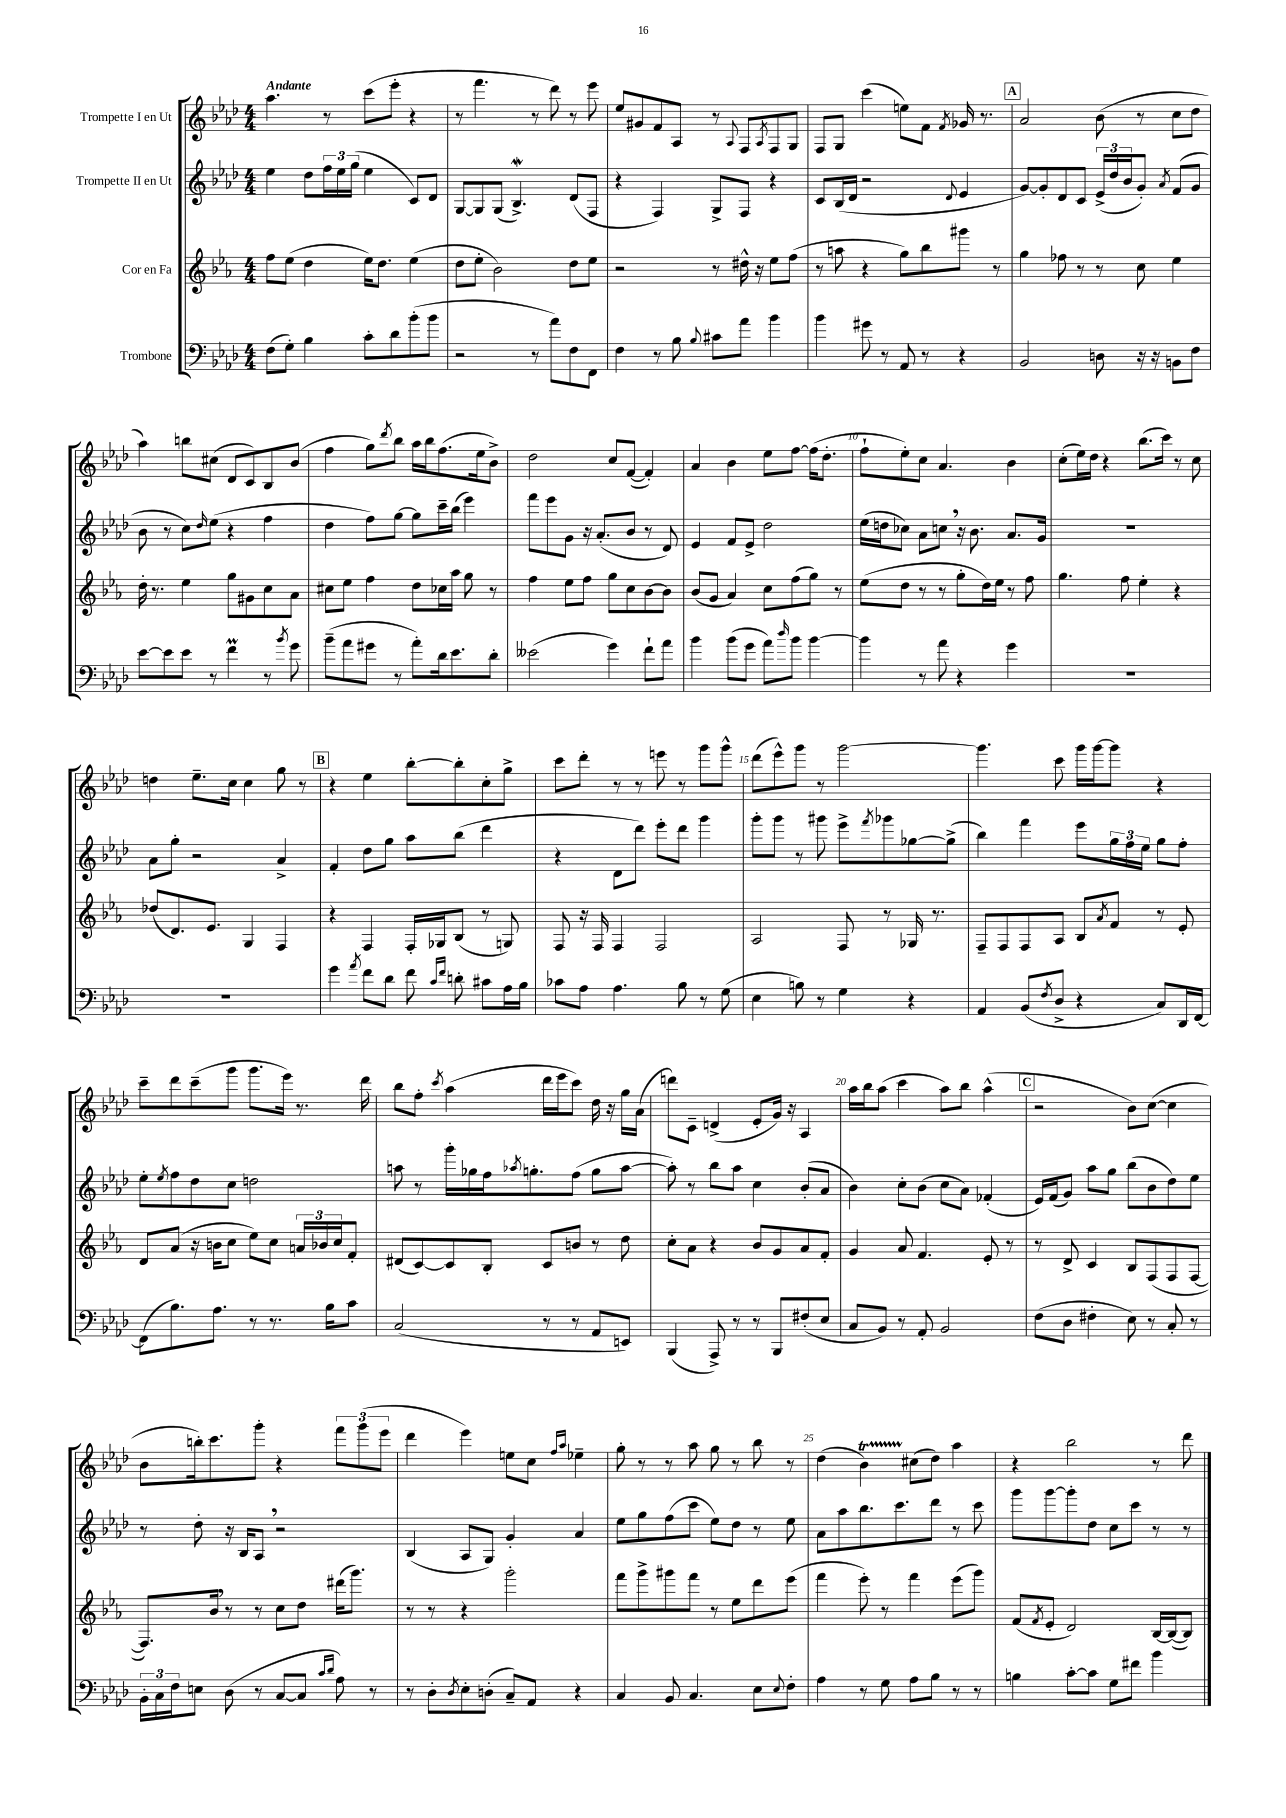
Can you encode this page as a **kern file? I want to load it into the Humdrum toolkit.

**kern	**kern	**kern	**kern
*staff4	*staff3	*staff2	*staff1
*clefF4	*clefG2	*clefG2	*clefG2
*k[b-e-a-d-]	*k[b-e-a-]	*k[b-e-a-d-]	*k[b-e-a-d-]
*M4/4	*M4/4	*M4/4	*M4/4
(8F\L	8ff\L	4ee-\	4.aa-\
8G'\J)	(8ee-\J	.	.
4B-\	4dd\	8dd-\L	.
.	.	24ff\L	8r
.	.	24ee-\	.
.	.	(24gg\JJ	.
8c'\L	16ee-\LK)	4ee-\	(8ccc\L
.	8.dd\J	.	.
8d-\	.	.	8eee-'\J
(8b-'\	(4ee-\	8c/L)	4r
8b-\J	.	8d-/J	.
=	=	=	=
2r	8dd\L	[8G/L	8r
.	8ee-'\J	8G/]	4.fff\
.	2b-\)	(8G/J	.
.	.	4.B-^/)	.
8r	.	.	8r
8a-\L)	.	.	8ddd-\)
8F\	8dd\L	(8d-/L	8r
8FF\J	8ee-\J	8F/J	8eee-\
=	=	=	=
4F\	2r	4r	8ee-/L
.	.	.	8g#/
8r	.	4F/)	8f/
8B-\	.	.	8A-/J
8qqB-/	.	.	.
8c#\L	8r	8G^/L	8r
.	.	.	8qqA-/
8a-\J	16dd#^^\	8F/J	8F/L
.	16r	.	.
.	.	.	8qA-/
4b-\	8ee-\L	4r	8F/
.	(8ff\J	.	8G/J
=	=	=	=
4b-\	8r	8c/L	8F/L
.	8aa\	(16B-/L	8G/J
.	.	16d-/JJ	.
8g#\	4r	2r	(4ccc\
8r	.	.	.
8AA-/	8gg\L)	.	8ee\L)
8r	8bb-\	.	8f\J
.	.	8qqd-/	8qf/
4r	8ggg#\J	4e-/	16g-/
.	.	.	8.r
.	8r	.	.
=	=	=	=
2BB-/	4gg\	[8g/L)	2a-/
.	.	8g'/]	.
.	8ff-\	8d-/	.
.	8r	8c/J	.
8D\	8r	(24e-^/LL	(8b-\
.	.	24dd-/	.
.	.	24b-/J	.
16r	8cc\	8g'/J)	8r
16r	.	.	.
.	.	8qa-/	.
8BB\L	4ee-\	(8f/L	8cc\L
8F\J	.	8g/J	8dd-\J
=	=	=	=
[8e-\L	16dd'\	8b-\	4aa-\)
.	8.r	.	.
8e-\]	.	8r	.
8e-\J	4ee-\	8cc\L)	8bb\L
.	.	16qqdd-/	.
8r	.	(8ee-\J	(8cc#\J
4f\	8gg\L	4r	8d-/L
.	8g#\	.	8c/)
8r	8cc\	4ff\	8B-/
8qb-/	.	.	.
8g\	8a-\J	.	(8b-/J
=	=	=	=
(8b-~\L	8cc#\L	4dd-\	4ff\
8a-\	8ee-\J	.	.
8g#\J	4ff\	8ff\L)	8gg\L)
.	.	.	8qddd-/
8r	.	[8gg\J	8bb-\J
8a-'\L)	8dd\L	8gg\]L	16aa-\LL
.	.	.	16bb-\J
16d-\k	16cc-\L	16ccc~\L	(8.ff\
8.e-\	16aa-\JJ	(16bb-\JJ	.
.	8gg\	4eee-\)	.
.	.	.	16ee-\k
8d-'\J	8r	.	8b-^\J)
=	=	=	=
(2e--\	4ff\	8fff\L	2dd-\
.	.	8eee-\	.
.	8ee-\L	8g\J	.
.	8ff\J	16r	.
.	.	(8.a-'/L	.
4g\)	8gg\L	.	8cc/L
.	8cc\	8b-/J	([8f/J
8f`\L	[8b-\	8r	4f'/])
8a-\J	8b-\]J	8d-/)	.
=	=	=	=
4b-\	(8b-/L	4e-/	4a-/
.	8g/J	.	.
(8b-\L	4a-/)	8f/L	4b-\
8g\J	.	8e-^/J	.
8a-\L)	8cc\L	2dd-\	8ee-\L
16qqdd-/	.	.	.
8b-\J	(8ff\	.	[8ff\J
[4b-\	8gg\J)	.	(16ff\]LK
.	.	.	8.dd-'\J
.	8r	.	.
=	=	=	=
4b-\]	(8ee-\L	(16ee-\LL	8ff`\L
.	.	16dd\J	.
.	8dd\J	8cc-\J)	8ee-'\)
8r	8r	8a-\L	8cc\J
8a-\	8r	8cc\J	4.a-/
4r	8gg'\L	16r	.
.	.	8.b-\	.
.	16dd\L)	.	.
.	16ee-\JJ	.	.
4g\	8r	8.a-/L	4b-\
.	8ff\	.	.
.	.	16g/Jk	.
=	=	=	=
1r	4.gg\	1r	(8cc'\L
.	.	.	16ee-\L)
.	.	.	16dd-\JJ
.	.	.	4r
.	8ff\	.	.
.	4ee-'\	.	(8.bb-\L
.	.	.	16ccc\Jk)
.	4r	.	8r
.	.	.	8cc\
=	=	=	=
1r	(8dd-/L	8a-\L	4dd\
.	8.d/)	8gg'\J	.
.	.	2r	8.ee-~\L
.	8.e-/J	.	.
.	.	.	16cc\Jk
.	4G/	.	4cc\
.	4F/	4a-^/	8gg\
.	.	.	8r
=	=	=	=
4g\	4r	4f'/	4r
8qa-/	.	.	.
8f\L	4F/	8dd-\L	4ee-\
8d-\J	.	8gg\J	.
8f\	16F'/LL	8aa-\L	[8bb-'\L
.	16G-/J	.	.
16qqc/LL	.	.	.
16qqf/JJ	.	.	.
8d'\	(8B-/J	(8bb-\J	8bb-'\]
8c#\L	8r	4ddd-\	8cc'\
16A-\L	8G/)	.	8gg^\J
16B-\JJ	.	.	.
=	=	=	=
8c-\L	8F/	4r	8ccc\L
8A-\J	16r	.	8ddd-'\J
.	16F/	.	.
4.A-\	4F/	8d-\L	8r
.	.	8ddd-\J)	8r
.	2F/	8eee-'\L	8eee\
8B-\	.	8ddd-\J	8r
8r	.	4ggg\	8ggg\L
(8G\	.	.	8ggg^^\J
=	=	=	=
4E-\	2A-/	8ggg'\L	(8ddd-\L
.	.	8ggg\J	8eee-^^\)
8B\)	.	8r	8ggg\J
8r	.	8ggg#\	8r
4G\	8F/	8eee-^\L	[2ggg\
.	.	8qfff/	.
.	8r	8ggg-\	.
4r	16G-/	[8gg-\	.
.	8.r	.	.
.	.	(8gg-^\]J	.
=	=	=	=
4AA-/	8F~/L	4bb-\)	4.ggg\]
.	8F/	.	.
(8BB-/L	8F/	4fff\	.
8qF/	.	.	.
8D-^/J	8A-/J	.	8ccc\
4r	8B-/L	8eee-\L	16ggg\LL
.	.	.	[16ggg\J
.	8qa-/	.	.
.	8f/J	24gg\L	8ggg\]J
.	.	24ff\	.
.	.	24ee-\JJ	.
8C/L)	8r	8gg\L	4r
16DD-/L	8e-'/	8ff'\J	.
[16FF/JJ	.	.	.
=	=	=	=
(8FF\]L	8d/L	8ee-'\L	8ccc~\L
.	.	8qee-/	.
8.B-\)	(8a-/J	8ff\	8ddd-\
.	16r	8dd-\	(8ccc~\
8.A-\J	16b\LK	.	.
.	8cc\J	8cc\J	8ggg\J
8r	8ee-\L)	2dd\	8.ggg\L
8.r	8cc\J	.	.
.	.	.	16eee-\Jk)
.	24a/LL	.	8.r
.	24b-/	.	.
16B-\LK	.	.	.
.	24cc/J	.	.
8c\J	8f'/J	.	.
.	.	.	16ddd-\
=	=	=	=
(2C/	(8d#/L	8aa\	8bb-\L
.	[8c/)	8r	8ff'\J
.	.	.	8qccc/
.	8c/]	16ggg'\LL	(4aa-\
.	.	16gg-\	.
.	8B-'/J	16ff\J	.
.	.	8qaa-/	.
.	.	8.gg'\	.
8r	8c/L	.	16ddd-\LL
.	.	.	16eee-\J
8r	8b/J	(8ff\J	8ccc\J)
8AA-/L	8r	8gg\L	16dd-\
.	.	.	16r
8EE/J)	8dd\	[8aa-\J	16gg\LL
.	.	.	(16a-\JJ
=	=	=	=
(4BBB-/	8cc'\L	8aa-'\])	8ddd\L)
.	8a-\J	8r	8c~\J
8AAA-^/)	4r	8bb-\L	(4d^/
8r	.	8aa-\J	.
8r	8b-/L	4cc\	8e-'/L
8BBB-/L	8g/	.	16g/Jk)
.	.	.	16r
(8F#'/	8a-/	(8b-'/L	4A-/
8E-/J	8f'/J	8a-/J	.
=	=	=	=
8C/L	4g/	4b-\)	16aa-\LL
.	.	.	16bb-\J
8BB-/J)	.	.	(8aa-\J
8r	8a-/	8cc'\L	4ccc\
8AA-'/	4.f/	(8b-\J	.
2BB-/	.	8cc\L	8aa-\L)
.	.	8a-\J)	8bb-\J
.	8e-'/	(4f-'/	(4aa-^^\
.	8r	.	.
=	=	=	=
(8F\L	8r	16e-/LL)	2r
.	.	(16f/J	.
8D-\J	8d^/	8g/J)	.
4F#'\	4c/	8aa-\L	.
.	.	8gg\J	.
8E-\)	8B-/L	(8bb-\L	8b-\L)
8r	(8F/	8b-\	([8cc\J
8C'/	8F/	8dd-\)	4cc\]
8r	[8F/J	8ee-\J	.
=	=	=	=
24BB-'\LL	8.F/]L)	8r	8b-\L
24C\	.	.	.
24F\J	.	.	.
8E\J	.	8dd-'\	16bb'\k)
.	16b-/Jk	.	8.ccc\
(8D-\	8r	16r	.
.	.	16B-/LK	.
8r	8r	8A-/J	8ggg'\J
[8C/L	8cc\L	2r	4r
8C/]J	8dd\J	.	.
16qqc/LL	.	.	.
16qqd-/JJ	.	.	.
8A-\)	(16ddd#\LK	.	12fff\L
.	8.ggg\J)	.	.
.	.	.	(12ggg\
8r	.	.	.
.	.	.	12eee-\J
=	=	=	=
8r	8r	(4B-/	4ddd-\
8D-'\L	8r	.	.
8qD-/	.	.	.
8E-'\	4r	8A-/L	4eee-\)
(8D'\J	.	8G/J)	.
8C~/L)	2ggg'\	4g'/	8ee\L
8AA-/J	.	.	8cc\J
.	.	.	16qqff/LL
.	.	.	16qqaa-/JJ
4r	.	4a-/	4ee-~\
=	=	=	=
4C/	8fff\L	8ee-\L	8gg'\
.	8ggg^\	8gg\	8r
8BB-/	8ggg#\	(8ff\	8r
4.C/	8fff\J	8ccc\J	8aa-\
.	8r	8ee-\L)	8gg\
.	8ee-\L	8dd-\J	8r
8E-\L	8ddd\	8r	8bb-\
8qqE-/	.	.	.
8F'\J	(8eee-\J	8ee-\	8r
=	=	=	=
4A-\	4fff\	8a-\L	(4dd-\
.	.	8aa-\	.
8r	8eee-'\)	8.bb-\	4b-\)
8G\	8r	.	.
.	.	8.ccc\	.
8A-\L	4fff\	.	(8cc#\L
8B-\J	.	8ddd-\J	8dd-\J)
8r	(8eee-\L	8r	4aa-\
8r	8ggg\J)	8ccc\	.
=	=	=	=
4B\	(8f/L	8ggg\L	4r
.	8qf/	.	.
.	8e-'/J	[8ggg\	.
[8c'\L	2d/)	8ggg'\]	2bb-\
8c\]J	.	8dd-\J	.
8G\L	.	8cc\L	.
8f#\J	.	8ccc\J	.
4b-\	[16B-/LL	8r	8r
.	(16B-/_J	.	.
.	8B-/]J)	8r	8ddd-\
==	==	==	==
*-	*-	*-	*-
